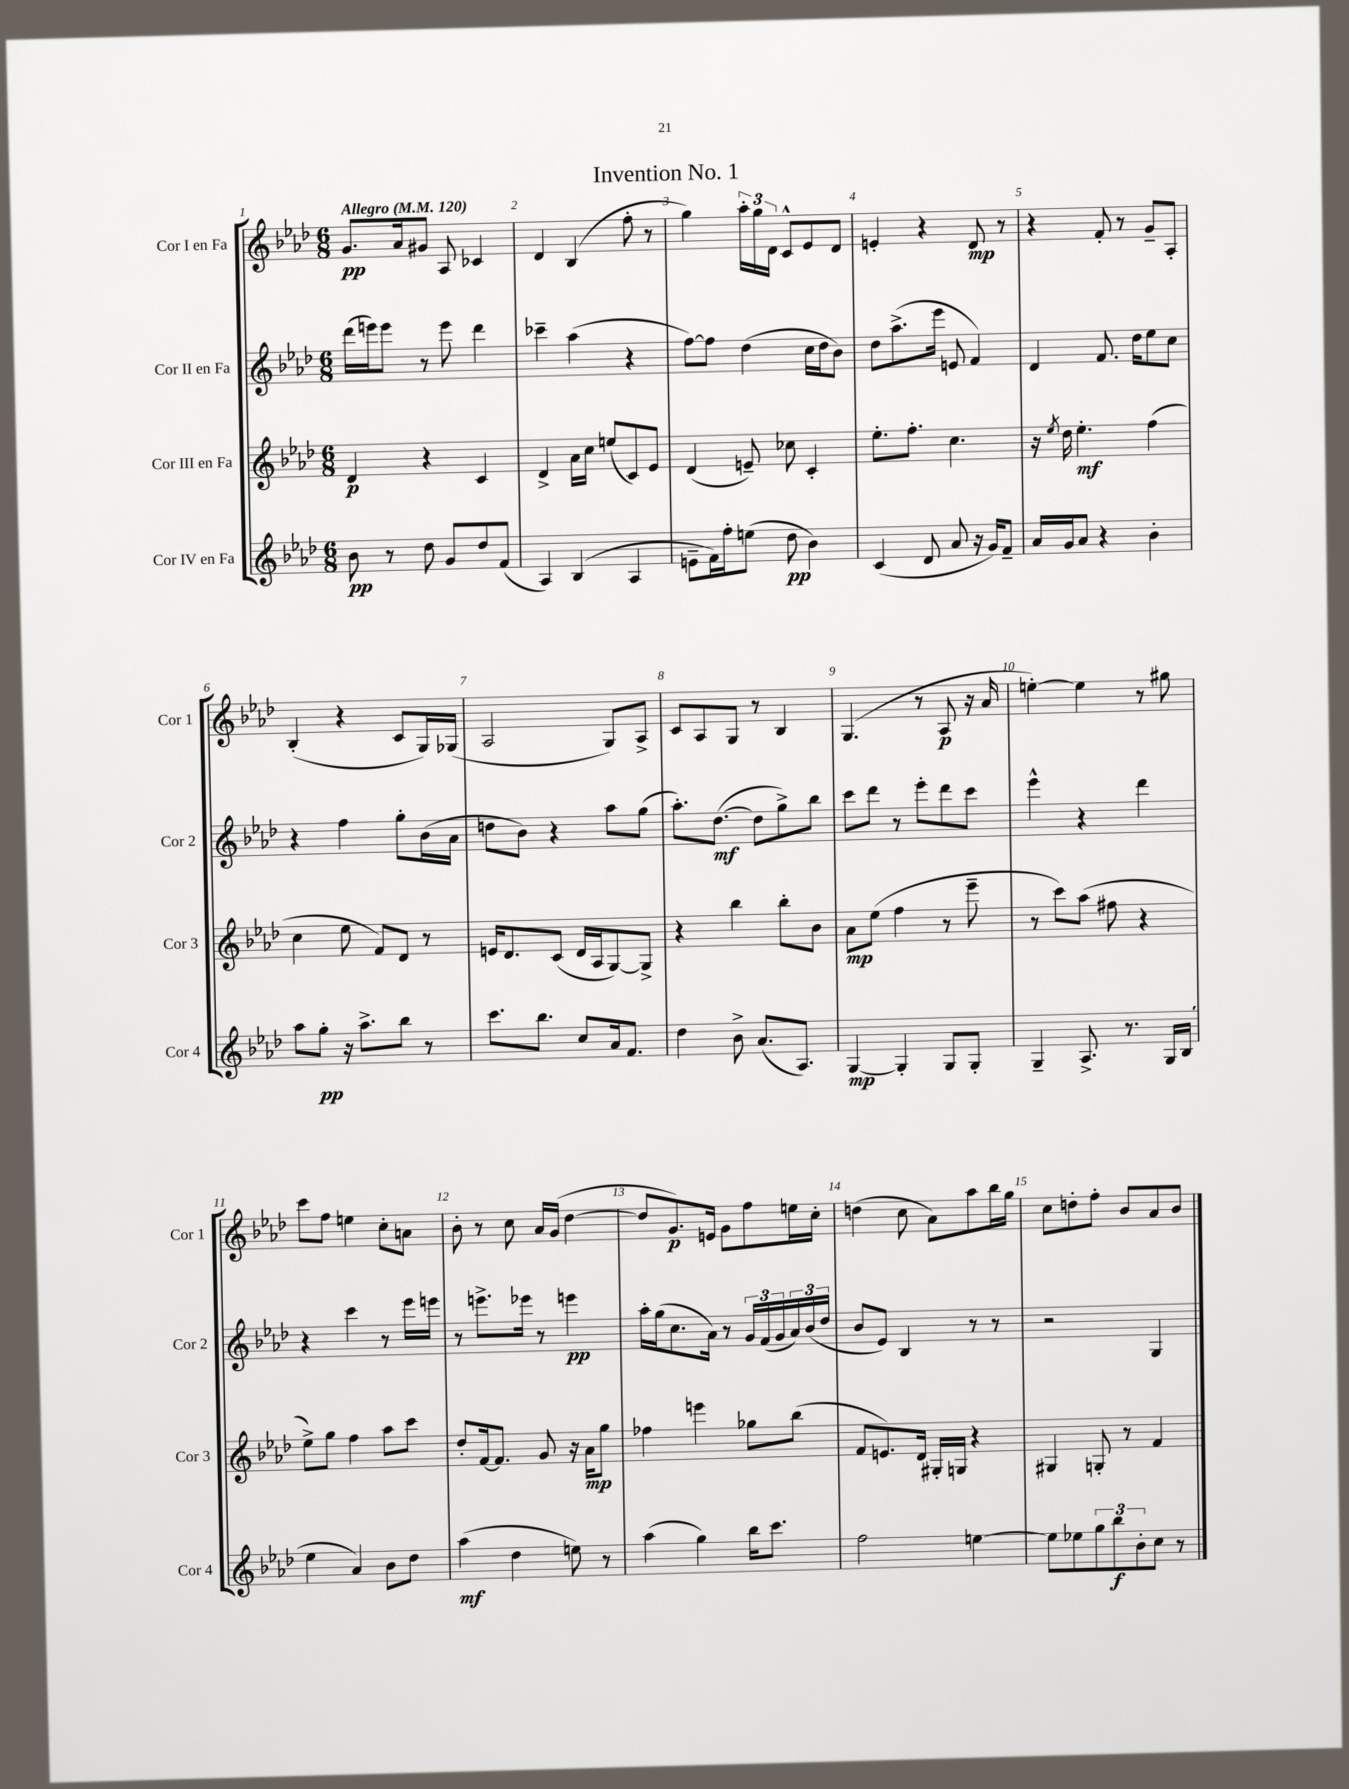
\header { title = "Invention No. 1" }
<<
\new StaffGroup <<
\new Staff = "s0" \with { instrumentName = "Cor I en Fa" shortInstrumentName = "Cor 1" } {
    \clef treble \key aes \major \numericTimeSignature \time 6/8 \tempo "Allegro" 4 = 120
    g'8.\pp aes'16 gis'8 aes8 ces'4 |
    des'4 bes4( f''8-. r8 |
    g''4) \tuplet 3/2 { aes''16-. g''16 des'16 } c'8-^ ees'8 des'8 |
    e'4-. r4 des'8\mp r8 |
    r4 f'8-. r8 g'8-- aes8-. |
    bes4-.( r4 c'8 g16) ges16( |
    aes2 g8) aes8-> |
    c'8 aes8 g8 r8 bes4 |
    g4.( r8 aes8\p r16 aes'16 |
    e''4~-.) e''4 r8 gis''8 |
    c'''8 f''8 e''4 c''8-. a'8 |
    bes'8-. r8 c''8 aes'16 g'16( des''4~ |
    des''8 g'8.\p) e'16 g'8 f''8 e''16 c''16-. |
    d''4( c''8 aes'8) aes''8 bes''16 g''16 |
    c''8 d''8-. f''8-. bes'8 aes'8 bes'8 \bar "|." |
}
\new Staff = "s1" \with { instrumentName = "Cor II en Fa" shortInstrumentName = "Cor 2" } {
    \clef treble \key aes \major \numericTimeSignature \time 6/8
    des'''16( e'''16) e'''8 r8 e'''8 des'''4 |
    ces'''4-- aes''4( r4 |
    f''8~) f''8 des''4( c''16 des''16 bes'8) |
    des''8 aes''8.->( ees'''16 e'8 f'4) |
    des'4 f'8. des''16 ees''8 c''8 |
    r4 f''4 g''8-. bes'16( aes'16 |
    d''8 bes'8) r4 aes''8 g''8( |
    aes''8.-.) des''8.~\mf( des''8 g''8->) bes''8 |
    c'''8 des'''8 r8 ees'''8-. des'''8 c'''8 |
    ees'''4-^ r4 des'''4 |
    r4 c'''4 r8 ees'''16 e'''16 |
    r8 e'''8.-> ees'''16 r8 e'''4\pp |
    aes''16-. g''16( c''8. aes'16) r8 \tuplet 3/2 { g'16 f'16( g'16 } \tuplet 3/2 { aes'16) bes'16( des''16 } |
    bes'8 ees'8) bes4 r8 r8 |
    r2 g4 \bar "|." |
}
\new Staff = "s2" \with { instrumentName = "Cor III en Fa" shortInstrumentName = "Cor 3" } {
    \clef treble \key aes \major \numericTimeSignature \time 6/8
    des'4\p r4 c'4 |
    des'4-> aes'16 c''16 e''8( c'8) ees'8 |
    des'4( e'8--) ces''8 c'4-. |
    ees''8.-. f''8.-. c''4. |
    r16 \acciaccatura { ees''8 } des''16 ees''4.-.\mf f''4( |
    c''4 ees''8 f'8) des'8 r8 |
    e'16 des'8. c'8( des'16 aes16 g8~) g8-> |
    r4 bes''4 bes''8-. bes'8 |
    aes'8\mp ees''8( f''4 r8 ees'''8-- |
    r8 c'''8) aes''8( fis''8 r4 |
    ees''8->) g''8 f''4 aes''8 c'''8 |
    des''8-. f'16~ f'8. g'8 r16 aes'16\mp g''8 |
    fes''4 e'''4 ges''8 bes''8( |
    f'8 e'8.) des'16 gis16-. g16 r4 |
    gis4 g8-. r8 f'4 \bar "|." |
}
\new Staff = "s3" \with { instrumentName = "Cor IV en Fa" shortInstrumentName = "Cor 4" } {
    \clef treble \key aes \major \numericTimeSignature \time 6/8
    bes'8\pp r8 des''8 g'8 des''8 f'8( |
    aes4) bes4( aes4 |
    e'8-- f'16) f''16-. e''8( des''8\pp bes'4) |
    c'4( des'8 aes'8 r16 g'16) f'8-- |
    aes'16 g'16 aes'8 r4 bes'4-. |
    aes''8 g''8-.\pp r16 aes''8.-> bes''8 r8 |
    c'''8. bes''8. c''8 aes'16 f'8. |
    des''4 bes'8-> aes'8.( aes8.) |
    g4~\mp g4-. g8 g8-. |
    g4-- aes8.-> r8. g16 bes16( |
    ees''4 aes'4) bes'8 des''8 |
    aes''4\mf( des''4 e''8) r8 |
    aes''4( g''4) bes''16 c'''8. |
    f''2 e''4~ |
    e''8 ees''8 \tuplet 3/2 { g''8 bes''8\f bes'8-. } c''8 r8 \bar "|." |
}
>>
>>
\layout { \context { \Score \override BarNumber.break-visibility = ##(#f #t #t) barNumberVisibility = #all-bar-numbers-visible } }
